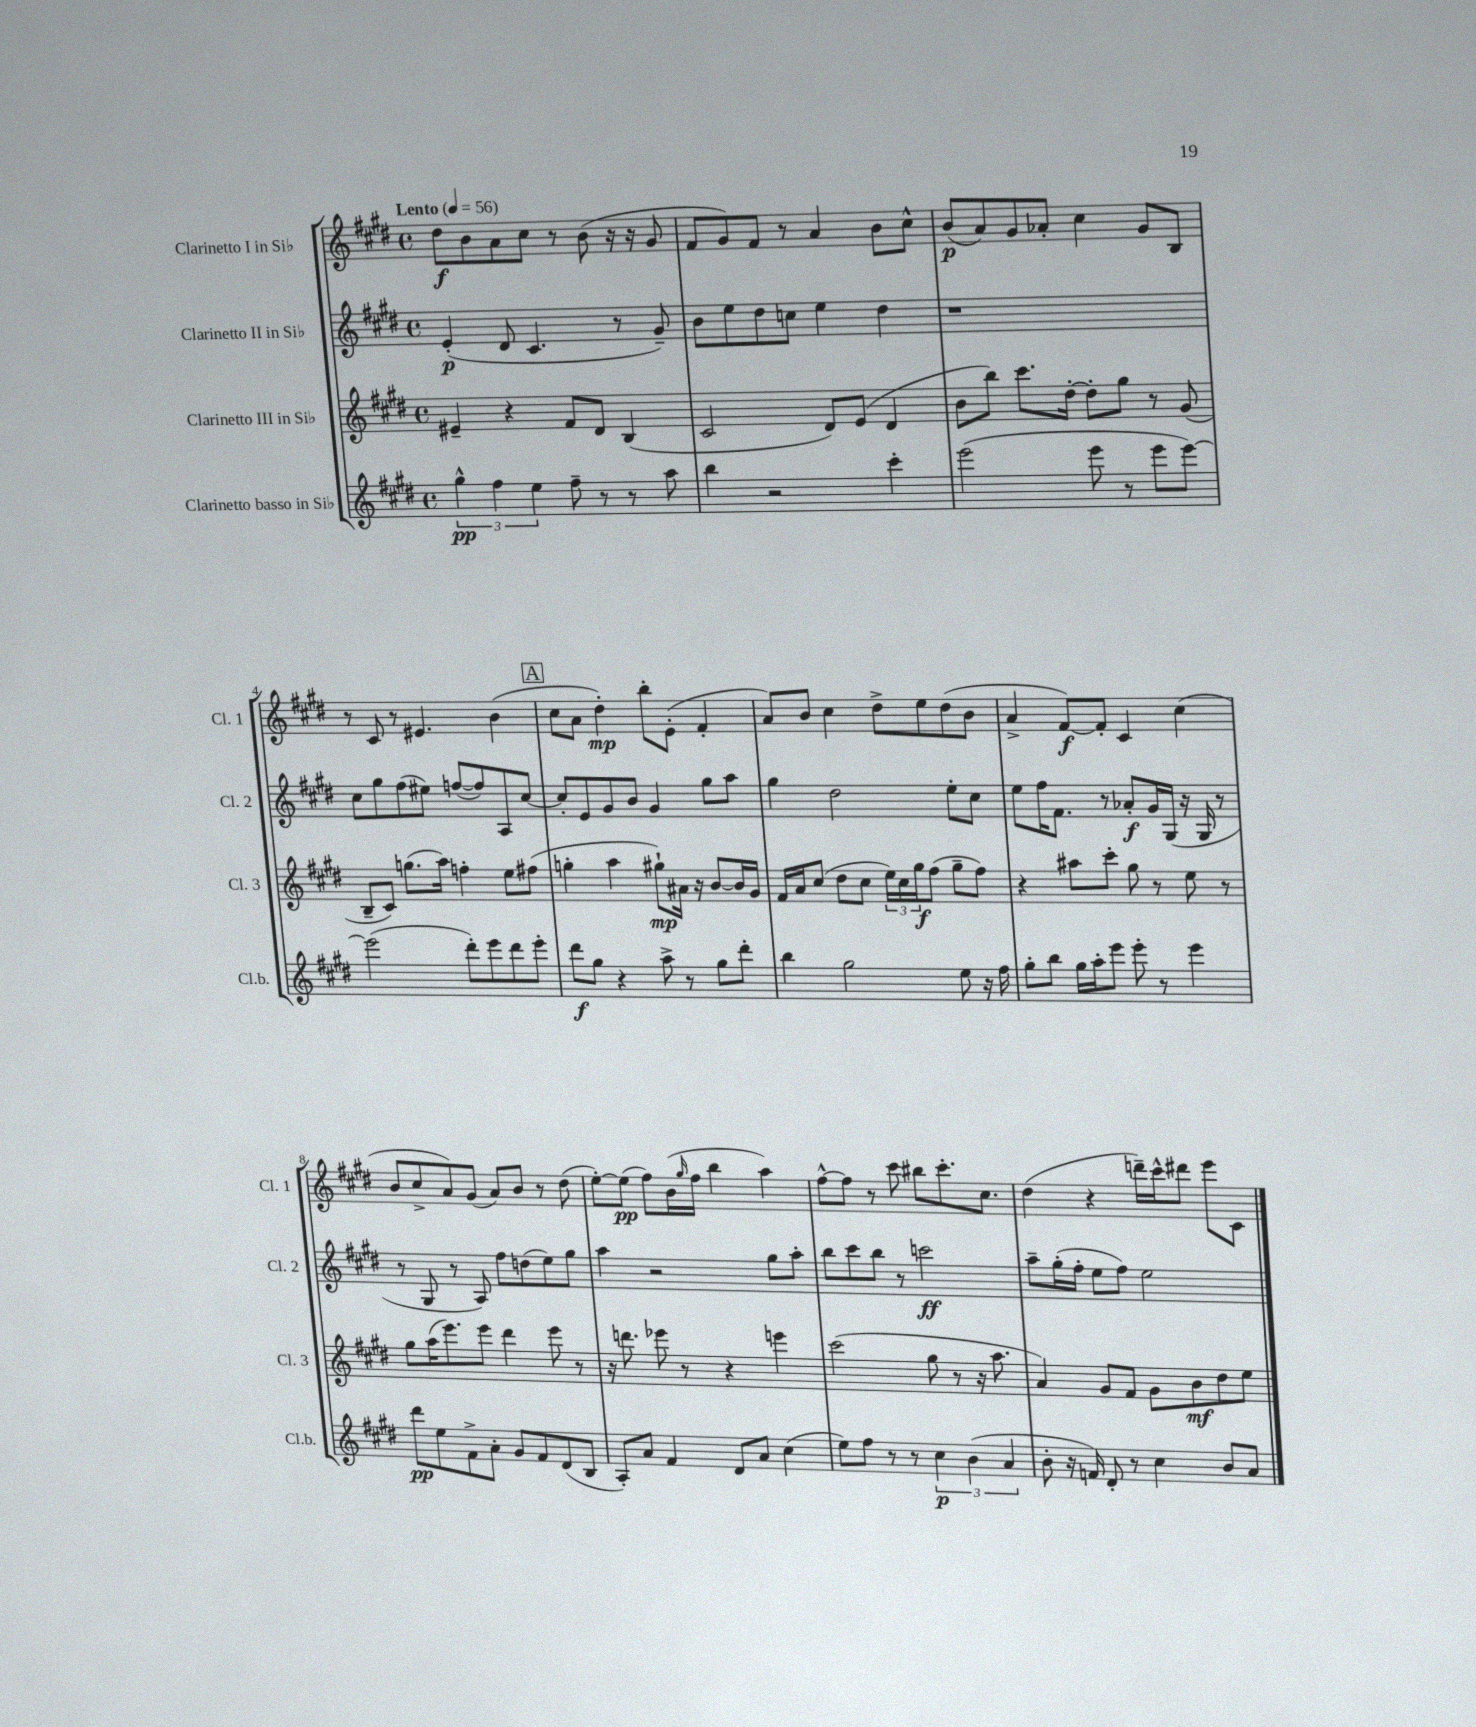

**kern	**dynam	**kern	**dynam	**kern	**dynam	**kern	**dynam
*part4	*part4	*part3	*part3	*part2	*part2	*part1	*part1
*staff4	*staff4	*staff3	*staff3	*staff2	*staff2	*staff1	*staff1
*I"Clarinetto basso in Si♭	*	*I"Clarinetto III in Si♭	*	*I"Clarinetto II in Si♭	*	*I"Clarinetto I in Si♭	*
*I'Cl.b.	*	*I'Cl. 3	*	*I'Cl. 2	*	*I'Cl. 1	*
*clefG2	*	*clefG2	*	*clefG2	*	*clefG2	*
*k[f#c#g#d#]	*	*k[f#c#g#d#]	*	*k[f#c#g#d#]	*	*k[f#c#g#d#]	*
*M4/4	*	*M4/4	*	*M4/4	*	*M4/4	*
*met(c)	*	*met(c)	*	*met(c)	*	*met(c)	*
*MM56	*	*MM56	*	*MM56	*	*MM56	*
=1	=1	=1	=1	=1	=1	=1	=1
!	!	!	!	!	!	!LO:TX:a:B:t=Lento	!
6gg#^^\	pp	4e#X~/	.	(4e'/	p	8dd#\L	f
.	.	.	.	.	.	8b\	.
6ff#\	.	.	.	.	.	.	.
.	.	4r	.	8d#/	.	8a\	.
6ee\	.	.	.	.	.	.	.
.	.	.	.	4.c#/	.	8cc#\J	.
8ff#~\	.	8f#/L	.	.	.	8r	.
8r	.	8d#/J	.	.	.	(8b\	.
8r	.	(4B/	.	8r	.	16r	.
.	.	.	.	.	.	16r	.
8aa\	.	.	.	8g#~/)	.	8g#/	.
=2	=2	=2	=2	=2	=2	=2	=2
4bb\	.	2c#/	.	8b\L	.	8f#/L	.
.	.	.	.	8ee\	.	8g#/)	.
2r	.	.	.	8dd#\	.	8f#/J	.
.	.	.	.	8ccn\J	.	8r	.
.	.	8d#/L)	.	4ee\	.	4a/	.
.	.	(8e/J	.	.	.	.	.
4ccc#'\	.	4d#/	.	4dd#\	.	8b\L	.
.	.	.	.	.	.	8cc#^^\J	.
=3	=3	=3	=3	=3	=3	=3	=3
(2eee\	.	8b\L	.	1r	.	(8b/L	p
.	.	8bb\J)	.	.	.	8a/)	.
.	.	8.ccc#\L	.	.	.	8g#/	.
.	.	.	.	.	.	8a-X'/J	.
.	.	[16dd#'\Jk	.	.	.	.	.
8eee\	.	8dd#'\L]	.	.	.	4cc#\	.
8r	.	8gg#\J	.	.	.	.	.
8eee\L	.	8r	.	.	.	8g#/L	.
[8eee\J)	.	(8g#/	.	.	.	8B/J	.
!!LO:LB:g=z
=4	=4	=4	=4	=4	=4	=4	=4
(2eee\]	.	8B~/L	.	8cc#\L	.	8r	.
.	.	8c#/J)	.	8gg#\	.	8c#/	.
.	.	(8.ggn\L	.	(8ff#\	.	8r	.
.	.	.	.	8ee#X\J)	.	4.e#X/	.
.	.	16aa\Jk)	.	.	.	.	.
8ddd#'\L)	.	4ffn'\	.	([8ffn/L	.	.	.
8eee\	.	.	.	8ff/])	.	.	.
8ddd#\	.	8ee\L	.	8A/	.	(4b\	.
8eee'\J	.	(8ff#X\J	.	[8cc#/J	.	.	.
!!LO:REH:place=s1:t=A
=5	=5	=5	=5	=5	=5	=5	=5
8ddd#\L	f	4ggn'\	.	8cc#'/L]	.	8cc#\L	.
8gg#\J	.	.	.	8e/	.	8a\J	.
4r	.	4aa\	.	8g#/	.	4dd#'\)	mp
.	.	.	.	8b/J	.	.	.
8aa^\	.	8gg#X`\L)	mp	4g#/	.	8bb'\L	.
8r	.	16a#X\Jk	.	.	.	(8e'\J	.
.	.	16r	.	.	.	.	.
8gg#\L	.	[8b/L	.	8gg#\L	.	4f#'/	.
8ddd#'\J	.	16b/L]	.	8aa\J	.	.	.
.	.	16g#/JJ	.	.	.	.	.
=6	=6	=6	=6	=6	=6	=6	=6
4bb\	.	16f#/LL	.	4gg#\	.	8a/L)	.
.	.	16a/J	.	.	.	.	.
.	.	(8cc#/J	.	.	.	8b/J	.
2gg#\	.	8dd#\L	.	2dd#\	.	4cc#\	.
.	.	8cc#\J	.	.	.	.	.
.	.	24ee\LL)	.	.	.	8dd#^\L	.
.	.	24cc#\	.	.	.	.	.
.	.	24gg#\J	f	.	.	.	.
.	.	(8ff#\J	.	.	.	8ee\	.
8ee\	.	8gg#~\L	.	8ee'\L	.	(8dd#\	.
16r	.	8ff#\J)	.	8cc#\J	.	8b\J	.
16ff#\	.	.	.	.	.	.	.
=7	=7	=7	=7	=7	=7	=7	=7
8gg#'\L	.	4r	.	8ee\L	.	4a^/	.
8bb\J	.	.	.	16ff#\K	.	.	.
.	.	.	.	8.f#\J	.	.	.
16gg#\LL	.	8aa#X\L	.	.	.	[8f#/L)	f
16aa'\J	.	.	.	.	.	.	.
8eee\J	.	8ccc#'\J	.	8r	.	8f#'/J]	.
8eee'\	.	8gg#\	.	8a-X'/L	f	4c#/	.
8r	.	8r	.	16g#/L	.	.	.
.	.	.	.	(16G#/JJ	.	.	.
4eee\	.	8ee\	.	16r	.	(4cc#\	.
.	.	.	.	16G#/	.	.	.
.	.	8r	.	8r	.	.	.
!!LO:LB:g=z
=8	=8	=8	=8	=8	=8	=8	=8
8ddd#\L	pp	8gg#\L	.	8r	.	8b/L	.
8ee\	.	(16aa\K	.	8G#/	.	8cc#^/	.
.	.	8.eee\)	.	.	.	.	.
8f#^\	.	.	.	8r	.	8a/)	.
8a'\J	.	8eee\J	.	8A/)	.	(8g#/J	.
8g#/L	.	4ddd#\	.	8ff#\L	.	8a/L)	.
8f#/	.	.	.	(8ddn\	.	8b/J	.
(8d#/	.	8eee\	.	8ee\)	.	8r	.
8B/J	.	8r	.	8gg#\J	.	(8dd#\	.
=9	=9	=9	=9	=9	=9	=9	=9
8A'/L)	.	16r	.	4aa\	.	[8ee'\L)	.
.	.	8.dddn\	.	.	.	.	.
8a/J	.	.	.	.	.	(8ee\J]	pp
4f#/	.	8eee-X\	.	2r	.	8ff#\L)	.
.	.	8r	.	.	.	(16b\L	.
.	.	.	.	.	.	16qqgg#/	.
.	.	.	.	.	.	16ff#\JJ	.
8d#/L	.	4r	.	.	.	4bb\	.
8a/J	.	.	.	.	.	.	.
(4cc#\	.	4eeen\	.	8gg#\L	.	4aa\)	.
.	.	.	.	8aa'\J	.	.	.
=10	=10	=10	=10	=10	=10	=10	=10
8ee\L)	.	(2ccc#\	.	8bb\L	.	[8ff#^^\L	.
8ff#\J	.	.	.	8ccc#\	.	8ff#\J]	.
8r	.	.	.	8bb\J	.	8r	.
8r	.	.	.	8r	.	8ccc#\	.
6cc#\	p	8gg#\	.	2cccn\	ff	8bb#X\L	.
.	.	8r	.	.	.	8.ccc#'\	.
(6b\	.	.	.	.	.	.	.
.	.	16r	.	.	.	.	.
.	.	8.aa\	.	.	.	8.cc#\J	.
6a/	.	.	.	.	.	.	.
=11	=11	=11	=11	=11	=11	=11	=11
8b'\	.	4a/)	.	8aa~\L	.	(4dd#\	.
16r	.	.	.	(16gg#'\L	.	.	.
16fn/)	.	.	.	16ff#'\JJ	.	.	.
8d#'/	.	8g#/L	.	8ee\L	.	4r	.
8r	.	8f#/J	.	8ff#\J)	.	.	.
4cc#\	.	8g#\L	.	2ee\	.	16dddn~\LL)	.
.	.	.	.	.	.	16ccc#^^\J	.
.	.	8b\	mf	.	.	8ddd#X\J	.
8b/L	.	8dd#\	.	.	.	8eee\L	.
8a/J	.	8ee\J	.	.	.	8c#\J	.
==	==	==	==	==	==	==	==
*-	*-	*-	*-	*-	*-	*-	*-
